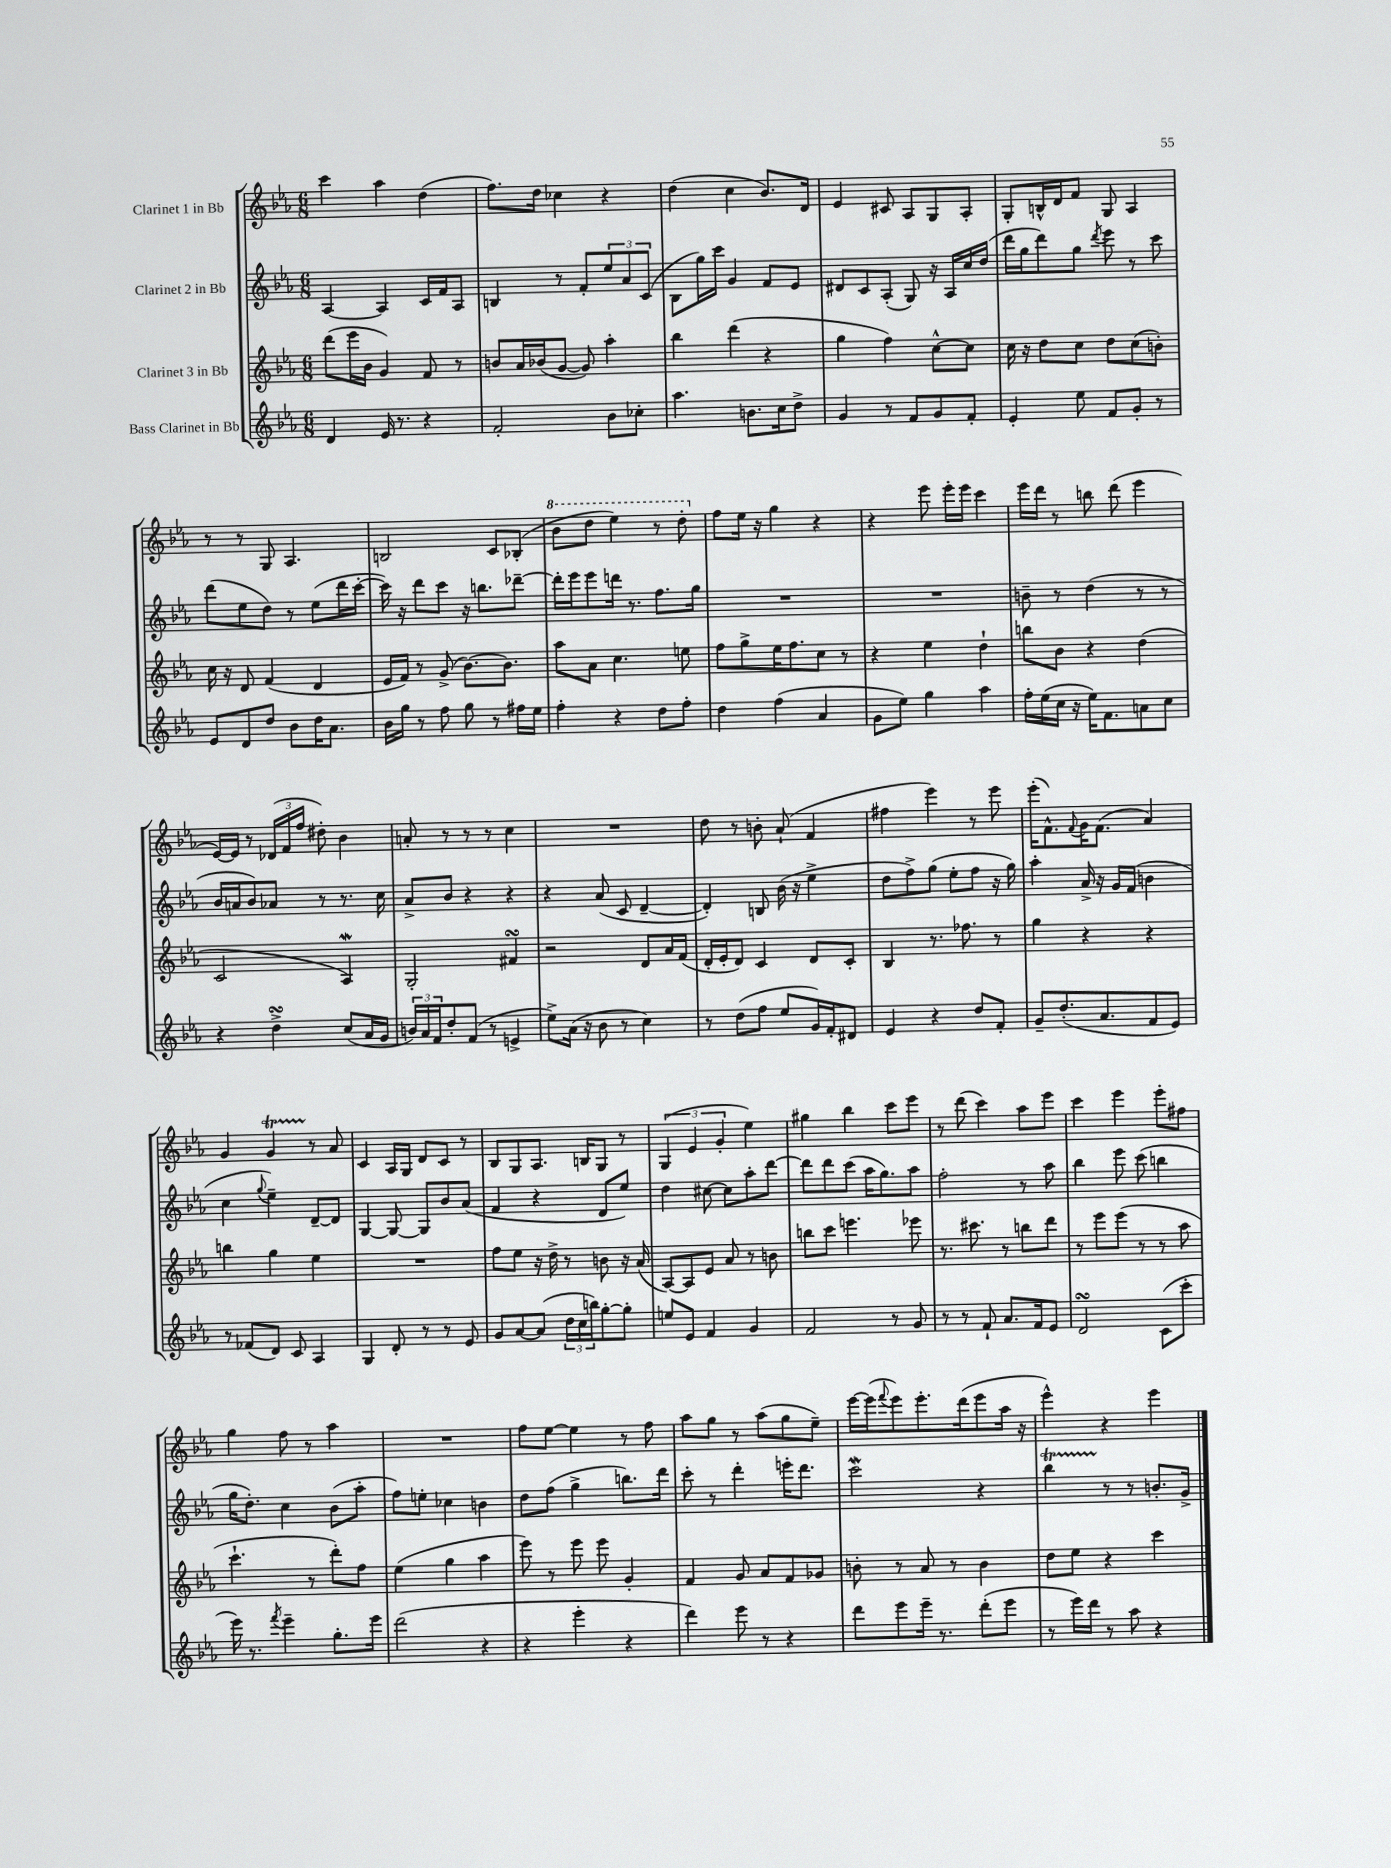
<<
\new StaffGroup <<
\new Staff = "s0" \with { instrumentName = "Clarinet 1 in Bb" } {
    \clef treble \key ees \major \numericTimeSignature \time 6/8
    c'''4 aes''4 d''4( |
    f''8.) d''16 ces''4 r4 |
    d''4( c''4 bes'8.) d'16 |
    ees'4 cis'8 aes8 g8 aes8-. |
    g8-. b16-^ d'16 f'8 g8 aes4 |
    r8 r8 g8 aes4. |
    b2 c'8 bes8-.( |
    \ottava #1 bes''8 d'''8 ees'''4) r8 d'''8-. \ottava #0 |
    f''8 ees''16 r16 g''4 r4 |
    r4 ees'''8 ees'''16-. ees'''16 c'''4 |
    ees'''16 d'''16 r8 b''8 d'''8( ees'''4 |
    ees'16~) ees'16 r8 \tuplet 3/2 { des'16( f'16 f''16 } dis''8-.) bes'4 |
    a'8-. r8 r8 r8 c''4 |
    R2. |
    d''8 r8 b'8-. aes'8-!( f'4 |
    fis''4 ees'''4) r8 ees'''8 |
    ees'''16-.( f'8.-^) \appoggiatura { f'8 } g'16 f'8.( aes'4) |
    g'4 g'4\startTrillSpan r8\stopTrillSpan aes'8 |
    c'4 aes16 g16 d'8 c'8 r8 |
    bes8 g8 aes8. b16 g8 r8 |
    \tuplet 3/2 { g4( ees'4 g'4-. } ees''4) |
    gis''4 bes''4 c'''8 ees'''8 |
    r8 d'''8( c'''4) aes''8 ees'''8 |
    c'''4 ees'''4 ees'''8-. fis''8 |
    g''4 f''8 r8 aes''4 |
    R2. |
    f''8 ees''8~ ees''4 r8 f''8 |
    aes''8 g''8 r8 aes''8( g''8 ees''8--) |
    ees'''16~ ees'''16( \appoggiatura { f'''8 } ees'''8) ees'''8.-. d'''16( ees'''8 aes''16 r16 |
    ees'''4-^) r4 ees'''4 \bar "|." |
}
\new Staff = "s1" \with { instrumentName = "Clarinet 2 in Bb" } {
    \clef treble \key ees \major \numericTimeSignature \time 6/8
    aes4~ aes4 c'16 f'16 aes8 |
    b4 r8 f'8-. \tuplet 3/2 { ees''8 aes'8 c'8( } |
    bes8 g''16) c'''16 g'4 f'8 ees'8 |
    dis'8 c'8 aes8-.( g8) r16 aes16 c''16 d''16( |
    d'''16 g''16 d'''8) g''8 \acciaccatura { d'''8 } ees'''8 r8 c'''8 |
    d'''8( ees''8 d''8) r8 ees''8( d'''16 c'''16~-. |
    c'''16) r16 d'''8 c'''8 r16 b''8. des'''8~-- |
    des'''16-. ees'''16 ees'''8 d'''16 r8. f''8. g''16 |
    R2. |
    R2. |
    b'8-- r8 d''4( r8 r8 |
    bes'16 a'16 bes'8) aes'8 r8 r8. c''16 |
    aes'8-> bes'8 r4 r4 |
    r4 aes'8( c'8 d'4~-- |
    d'4-.) b8 bes'16( r16 ees''4-> |
    d''8 f''8->) g''8( ees''8-. f''8 r16 g''16) |
    aes''4-. aes'16-> r16 g'16 f'16( b'4 |
    c''4 \appoggiatura { g''8 } ees''4--) d'8~-- d'8 |
    g4~ g8~ g8 bes'8 aes'8( |
    f'4 r4 d'8 ees''8) |
    d''4 cis''8~ cis''8 aes''8-. d'''8~ |
    d'''8 d'''8 c'''8( aes''16 g''8.) aes''8 |
    f''2-. r8 aes''8 |
    bes''4 ees'''8 c'''8( b''4 |
    g''16 d''8.-.) c''4 bes'8( aes''8-. |
    f''8) e''8-. ces''4 b'4 |
    d''8 f''8( g''4-> b''8.) d'''16 |
    c'''8-. r8 d'''4-. e'''16-. d'''8. |
    c'''2\mordent r4 |
    bes''4\startTrillSpan r8\stopTrillSpan r8 b'8.-. g'16-> \bar "|." |
}
\new Staff = "s2" \with { instrumentName = "Clarinet 3 in Bb" } {
    \clef treble \key ees \major \numericTimeSignature \time 6/8
    d'''8( ees'''16 bes'16 g'4) f'8 r8 |
    b'8 aes'16 bes'16( g'8~ g'8) aes''4-. |
    bes''4 d'''4( r4 |
    g''4 f''4) c''8~-^ c''8 |
    c''16 r16 d''8 c''8 d''8 c''8( b'8-.) |
    c''16 r16 d'8 f'4( d'4 |
    ees'16 f'16) r8 g'8->( bes'8.~) bes'8. |
    aes''8 aes'8 c''4. e''8 |
    f''8 g''8-> ees''16 f''8. c''8 r8 |
    r4 ees''4 d''4-! |
    b''8 bes'8 r4 d''4( |
    c'2 aes4\mordent) |
    g2-. fis'4\turn |
    r2 d'8 aes'16 f'16( |
    d'16-. ees'16-. d'8) c'4 d'8 c'8-. |
    bes4 r8. fes''8. r8 |
    g''4 r4 r4 |
    b''4 g''4 ees''4 |
    R2. |
    f''8 ees''8 r16 d''16-> r8 b'8 r16 aes'16( |
    aes8~) aes8 ees'8 aes'8 r8 b'8 |
    b''8 c'''8 e'''4. ees'''8 |
    r8. cis'''8. r8 b''8 d'''8 |
    r8 ees'''8 ees'''8( r8 r8 aes''8 |
    c'''4.-! r8 d'''8-.) f''8 |
    ees''4( g''4 aes''4 |
    ees'''8) r8 ees'''8 ees'''8 g'4-. |
    f'4 g'8 aes'8 f'8 ges'8 |
    b'8-. r8 aes'8 r8 b'4 |
    d''8 ees''8 r4 c'''4 \bar "|." |
}
\new Staff = "s3" \with { instrumentName = "Bass Clarinet in Bb" } {
    \clef treble \key ees \major \numericTimeSignature \time 6/8
    d'4 ees'16 r8. r4 |
    f'2-. bes'8 ces''8-. |
    aes''4. b'8. c''16 d''8-> |
    g'4 r8 f'8 g'8 f'8-. |
    ees'4-. ees''8 f'8 g'8-. r8 |
    ees'8 d'8 d''8 bes'8 d''16 aes'8. |
    bes'16 g''16 r8 f''8 g''8 r8 fis''16 ees''16 |
    f''4-. r4 d''8 f''8-. |
    d''4 f''4( aes'4 |
    g'8 ees''8) g''4 aes''4 |
    f''16-. ees''16( c''16 r16 ees''16) f'8. a'8 c''8 |
    r4 d''4->\turn c''8( aes'16 g'16 |
    \tuplet 3/2 { b'16) aes'16 f'16 } d''8-. f'8( r8 e'4-> |
    ees''8->) aes'16( r16 bes'8 r8 c''4) |
    r8 d''8( f''8 ees''8 g'16) f'16-. dis'8 |
    ees'4 r4 d''8 f'8-. |
    g'8-- d''8.-.( aes'8. f'8 ees'8) |
    r8 fes'8( d'8) c'8 aes4 |
    g4 d'8-. r8 r8 ees'8 |
    g'8 aes'8~ aes'8( \tuplet 3/2 { d''16 c''16 b''16) } g''8~-. g''8-. |
    e''8 ees'8 f'4 g'4 |
    f'2 r8 g'8 |
    r8 r8 f'8-! aes'8. f'16 ees'8 |
    d'2\turn c'8( c'''8-. |
    ees'''16) r8. \acciaccatura { f'''8 } ees'''4-- g''8.-. ees'''16 |
    d'''2( r4 |
    r4 ees'''4-. r4 |
    d'''4) ees'''8 r8 r4 |
    d'''8 ees'''8 ees'''16-- r8. d'''8-.( ees'''8 |
    r8 ees'''16) d'''16 r8 aes''8 r4 \bar "|." |
}
>>
>>
\layout { \context { \Score \remove "Bar_number_engraver" } }
